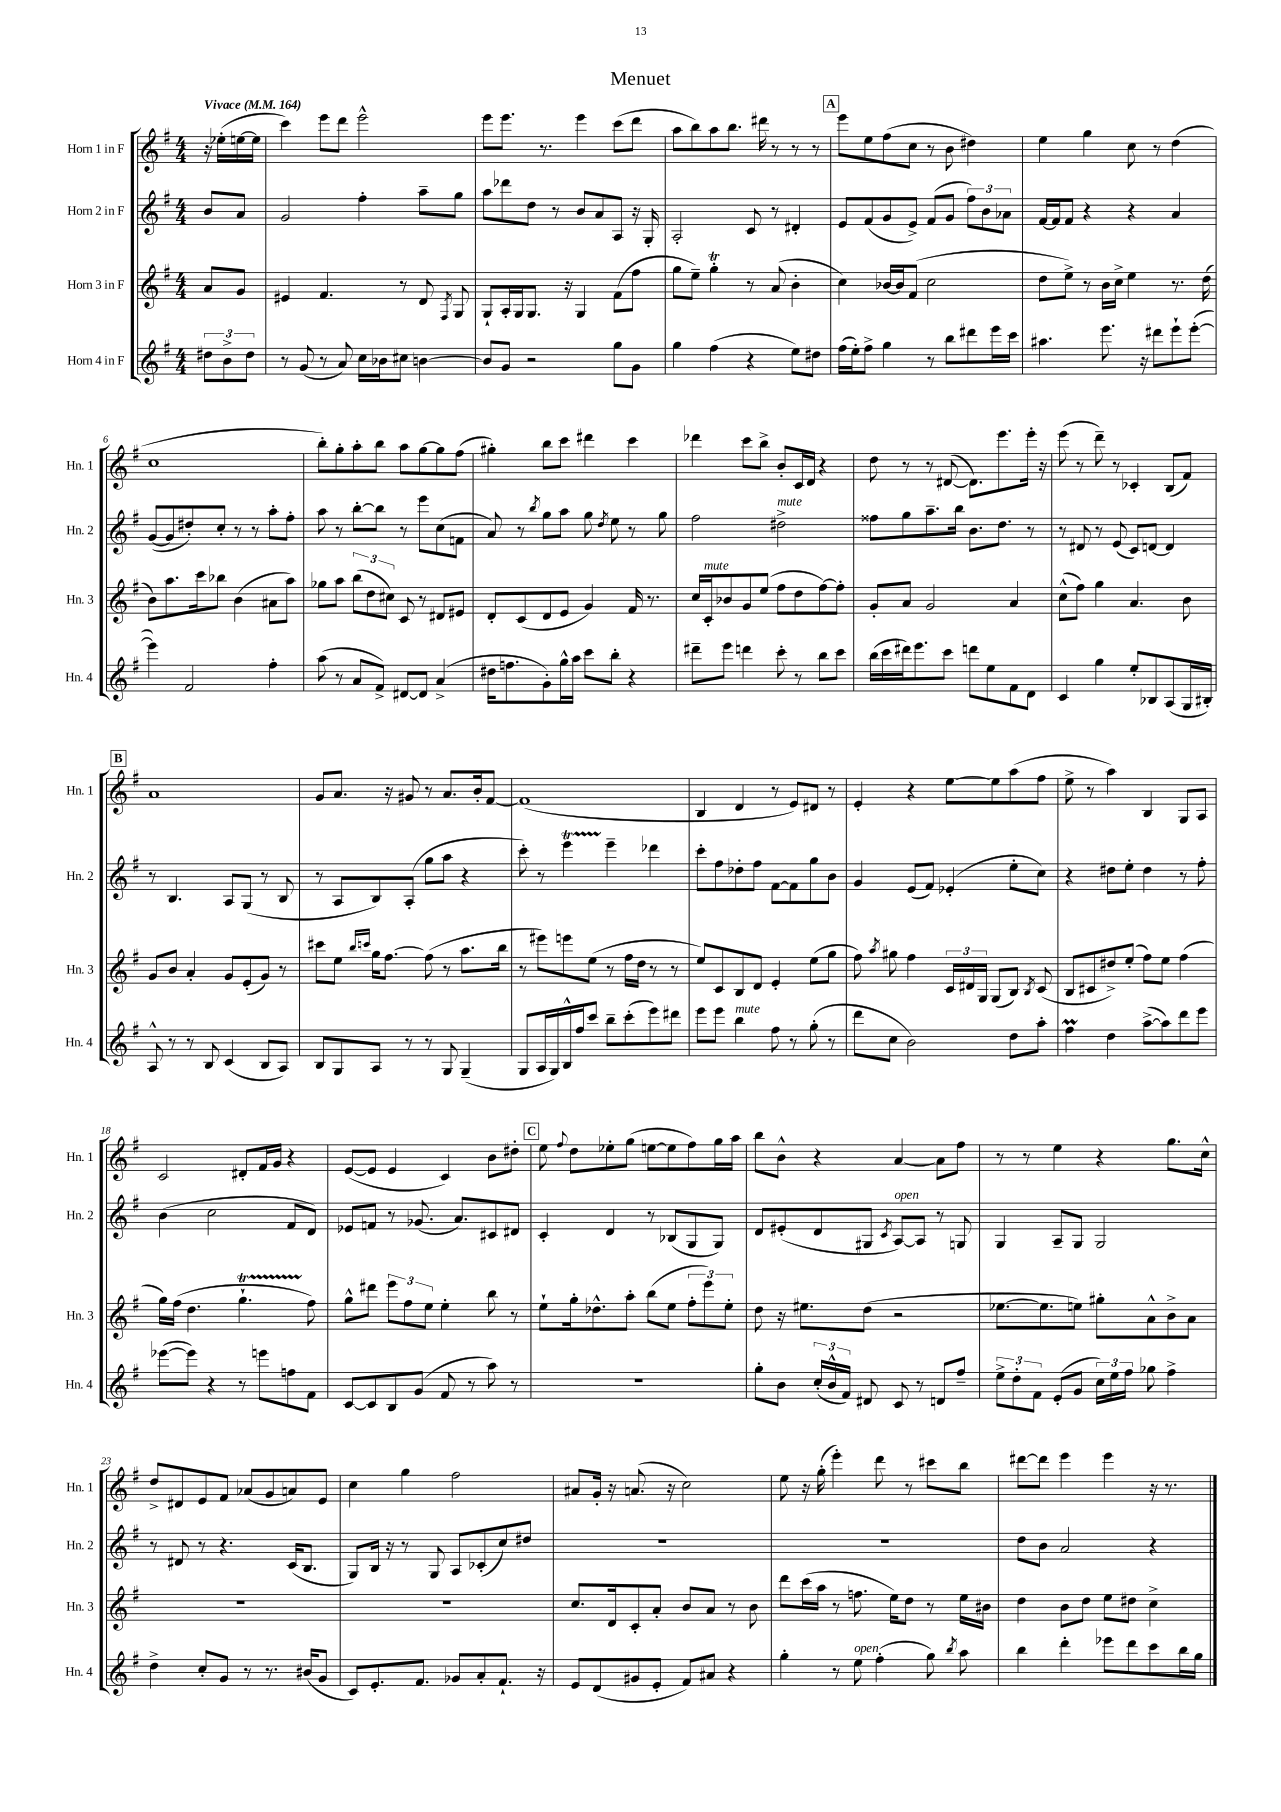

**kern	**kern	**kern	**kern
*part4	*part3	*part2	*part1
*staff4	*staff3	*staff2	*staff1
*I"Horn 4 in F	*I"Horn 3 in F	*I"Horn 2 in F	*I"Horn 1 in F
*I'Hn. 4	*I'Hn. 3	*I'Hn. 2	*I'Hn. 1
*clefG2	*clefG2	*clefG2	*clefG2
*k[f#]	*k[f#]	*k[f#]	*k[f#]
*M4/4	*M4/4	*M4/4	*M4/4
*MM164	*MM164	*MM164	*MM164
=	=	=	=
!	!	!	!LO:TX:a:B:t=Vivace
12dd#X\L	8a/L	8b/L	16r
.	.	.	(16ee-X'\LL
12b^\	.	.	.
.	8g/J	8a/J	[16een\
12dd#\J	.	.	.
.	.	.	16ee\JJ]
=1	=1	=1	=1
8r	4e#X/	2g/	4ccc\)
(8g/	.	.	.
8r	4.f#/	.	8eee\L
8a/)	.	.	8ddd\J
16cc\LL	.	4ff#'\	2eee^^\
16b-X\J	.	.	.
8cc#X\J	8r	.	.
[4bn\	8d/	8aa~\L	.
.	8qF#/	.	.
.	8G/	8gg\J	.
=2	=2	=2	=2
8b/L]	8G`/L	8aa\L	8eee\L
8g/J	16A'/L	8ddd-X\	8.eee\J
.	16G/J	.	.
2r	8.G/J	8dd\J	.
.	.	.	8.r
.	.	8r	.
.	16r	.	.
.	4G/	8b/L	4eee\
.	.	8a/	.
8gg\L	(8f#\L	8A/J	(8ccc\L
8g\J	8ff#\J	16r	8ddd\J
.	.	16G'/	.
=3	=3	=3	=3
4gg\	8gg\L	2A'/	8aa\L
.	8ee~\J)	.	8bb\)
(4ff#\	4ggT'\	.	8aa\
.	.	.	8.bb\J
4r	8r	8c/	.
.	.	.	16ddd#X\
.	(8a/	8r	8r
8ee\L)	4b'\	4d#X'/	8r
8dd#X\J	.	.	8r
!!LO:REH:place=s1:t=A
=4	=4	=4	=4
(16ff#\LL	4cc\)	8e/L	8eee\L
16ee'\J)	.	.	.
8ff#^\J	.	(8f#/	8ee\
4gg\	[16b-X/LL	8g/	(8ff#\
.	16b-/J]	.	.
.	(8f#/J	8e^/J)	8cc\J
8r	2cc\	(8f#/L	8r
8bb\L	.	8g/J	8b\
8ddd#X\	.	12ff#\L)	4dd#X\)
.	.	12b\	.
16eee\L	.	.	.
.	.	12a-X\J	.
16ccc\JJ	.	.	.
=5	=5	=5	=5
4.aa#X\	8dd\L	[16f#/LL	4ee\
.	.	16f#/J]	.
.	8ee^\J)	8f#/J	.
.	8r	4r	4gg\
8.eee\	16b\LL	.	.
.	16cc^\JJ	.	.
.	4ee\	4r	8cc\
16r	.	.	.
8ddd#X\L	.	.	8r
8eee`\	8.r	4a/	(4dd\
([8eee'\J	.	.	.
.	(16dd\	.	.
!!LO:LB:g=z
=6	=6	=6	=6
4eee\])	8b\L)	([8g/L	1cc
.	8.aa\	8g/]	.
2f#/	.	8dd#X'/)	.
.	16ccc\k	.	.
.	8bb-X\J	8cc'/J	.
.	(4b\	8r	.
.	.	8r	.
4ff#'\	8a#X\L	8aa'\L	.
.	8aa\J)	8ff#'\J	.
=7	=7	=7	=7
(8aa\	8gg-X\L	8aa\	8bb'\L)
8r	8aa\J	8r	8gg'\
8a/L	(12bb\L	[8bb'\L	8aa'\
.	12dd\	.	.
8f#^/J)	.	8bb\J]	8bb\J
.	12cc#X\J)	.	.
[8d#X/L	8c/	8r	8aa\L
8d#/J]	8r	8eee\L	[8gg\
(4a^/	8d#X/L	(8cc\	8gg\]
.	8e#X/J	8fn\J	(8ff#\J
=8	=8	=8	=8
16dd#X\KL	8d'/L	8a/)	4gg#X'\)
8.ffn\	.	.	.
.	(8c/	8r	.
.	.	8qbb/	.
8g'\)	8d/	8gg\L	8bb\L
16gg^^\L	8e/J	8aa\J	8ccc\J
16aa\JJ	.	.	.
8ccc\L	4g/)	8gg\	4ddd#X\
.	.	8qdd/	.
8bb'\J	.	8ee\	.
4r	16f#/	8r	4ccc\
.	8.r	.	.
.	.	8gg\	.
=9	=9	=9	=9
8ddd#X~\L	16cc/LL	2ff#\	4ddd-X\
!	!LO:TX:a:i:t=mute	!	!
.	16c'/J	.	.
8eee\J	8b-X/	.	.
4dddn\	8g/	.	8ccc\L
.	(8ee/J	.	8bb^\J
!	!	!LO:TX:a:i:t=mute	!
8ccc'\	8ff#\L	2dd#X^\	8b'/L
8r	8dd\	.	16c/L
.	.	.	16d/JJ
8bb\L	[8ff#\)	.	4r
8ccc\J	8ff#'\J]	.	.
=10	=10	=10	=10
(16bb\LL	8g'/L	8ff##X\L	8dd\
16ccc\	.	.	.
16ddd#X\J)	8a/J	8gg\	8r
8.eee\	.	.	.
.	2g/	8.aa~\	8r
8ccc\J	.	.	([8d#X/
.	.	16bb\Jk	.
8dddn\L	.	8.b\L	8.d#\L])
8ee\	.	.	.
.	.	8.dd\J	8.eee\
8f#\	4a/	.	.
8d\J	.	8r	16eee'\Jk
.	.	.	16r
=11	=11	=11	=11
4c/	(8cc^^\L	8r	(8eee\
.	8ff#\J)	8d#X/	8r
4gg\	4gg\	8r	8ddd~\)
.	.	(8e/	8r
8ee'/L	4.a/	8c/L)	4c-X'/
8B-X/	.	[8dn/J	.
(8A/	.	4d/]	(8B/L
16G/L	8b\	.	8f#/J)
16B#X'/JJ)	.	.	.
!!LO:LB:g=z
!!LO:REH:place=s1:t=B
=12	=12	=12	=12
8A^^/	8g/L	8r	1a
8r	8b/J	4.B/	.
8r	4a'/	.	.
8B/	.	.	.
(4c/	8g/L	8A/L	.
.	(8e'/	(8G/J	.
8B/L	8g/J)	8r	.
8A/J)	8r	8B/	.
=13	=13	=13	=13
8B/L	8ccc#X\L	8r	8g/L
8G/	8ee\J	8A/L	8.a/J
.	16qqbb/LL	.	.
.	16qqcccn/JJ	.	.
8A/J	16gg\KL	8B/)	.
.	[8.ff#\J	.	16r
8r	.	(8A'/J	8g#X/
8r	(8ff#\]	8gg\L	8r
8G/	8r	8aa\J	8.a/L
(4G~/	8.aa\L	4r	.
.	.	.	16b'/k
.	.	.	[8f#/J
.	16bb\Jk	.	.
=14	=14	=14	=14
8G/L	8r	8ccc'\)	(1f#]
16A/L	8eee#X\L)	8r	.
16G/)	.	.	.
16B^^/	8eeen\	4eeeT\	.
16ff#/J	.	.	.
8ccc/J	(8ee\J	.	.
8bb~\L	8r	4eee~\	.
(8ccc'\	16ff#\LL	.	.
.	16dd\JJ	.	.
8eee\)	8r	4ddd-X\	.
8ddd#X\J	8r	.	.
=15	=15	=15	=15
8eee\L	8ee/L)	8ccc'\L	4B/
8eee\J	8c/	8ff#\	.
!LO:TX:a:i:t=mute	!	!	!
4bb\	8B/	8dd-X'\	4d/
.	8d/J	8ff#\J	.
8ff#\	4e'/	[8f#\L	8r
8r	.	8f#\]	8e/L)
(8gg'\	(8ee\L	8gg\	8d#X/J
8r	8gg\J	8b\J	8r
=16	=16	=16	=16
8ddd\L	8ff#\)	4g/	4e'/
.	8qaa/	.	.
8cc\J	8gg#X\	.	.
2b\)	4ff#\	(8e/L	4r
.	.	8f#/J)	.
.	24c/LL	(4e-X'/	[8ee\L
.	24d#X/	.	.
.	24G/JJ	.	.
.	(8G/L	.	8ee\]
8dd\L	8B/J)	8ee'\L	(8aa\
.	8qB/	.	.
8aa'\J	(8c/	8cc\J)	8ff#\J
=17	=17	=17	=17
4ff#m\	8B/L	4r	8ee^\
.	8c#X/	.	8r
4dd\	8dd#X^/)	8dd#X\L	4aa\)
.	(8ee'/J	8ee'\J	.
([8aa^\L	8ff#\L)	4dd#\	4B/
8aa\])	8ee\J	.	.
8ddd\	(4ff#\	8r	8G/L
8eee\J	.	8ff#'\	8A/J
!!LO:LB:g=z
=18	=18	=18	=18
([8eee-X\L	16gg\LL)	(4b\	2c/
.	(16ff#\JJ	.	.
8eee-\J])	4.dd\	.	.
4r	.	2cc\	.
8r	4.ggT`\	.	8d#X'/L
8eeen\L	.	.	16f#/L
.	.	.	16g/JJ
8ffn\	.	8f#/L	4r
8f#\J	8ff#\)	8d/J)	.
=19	=19	=19	=19
[8c/L	8gg^^\L	8e-X/L	([8e/L
8c/]	8ddd#X\J	8fn/J	8e/J]
8B/	12eee\L	8r	4e/
.	12ff#\	.	.
(8g/J	.	(8.g-X/	.
.	12ee\J	.	.
8f#/	4ee'\	.	4c/)
.	.	8.a/L)	.
8r	.	.	.
8aa\)	8bb\	8c#X/	8b\L
8r	8r	8d#X/J	8dd#X'\J
!!LO:REH:place=s1:t=C
=20	=20	=20	=20
1r	8ee`\L	4c'/	8ee\
.	.	.	8qqff#/
.	16gg'\k	.	8dd\L
.	8.dd-X^^\	.	.
.	.	4d/	8ee-X'\
.	8aa'\J	.	(8gg\J
.	(8bb\L	8r	[8een\L
.	8ee\J	(8B-X/L	8ee\]
.	12ff#'\L	8G/	8ff#\)
.	12eee\)	.	.
.	.	8G/J)	16gg\L
.	12ee'\J	.	.
.	.	.	16aa\JJ
=21	=21	=21	=21
8gg'\L	8dd\	8d/L	8bb\L
8b\J	16r	(8e#X'/	8b^^\J
.	8.ee#X\L	.	.
(24cc'/LL	.	8d/	4r
24b^^/	.	.	.
24f#/JJ)	.	.	.
8d#X/	(8dd\J	8G#X/J	.
.	.	8qc/	.
!	!	!LO:TX:a:i:t=open	!
8c/	2r	[8A/L)	[4a/
8r	.	8A/J]	.
8dn/L	.	8r	8a\L]
8ff#~/J	.	8Gn/	8ff#\J
=22	=22	=22	=22
12ee^\L	[8.ee-X\L	4G/	8r
12dd'\	.	.	.
.	.	.	8r
12f#\J	.	.	.
.	8.ee-\]	.	.
(8e'/L	.	8A~/L	4ee\
8g/J	8een\J)	8G/J	.
24cc\LL)	8gg#X'\L	2G/	4r
24ee\	.	.	.
24ff#\JJ	.	.	.
8gg-X\	8a^^\	.	.
4ff#^\	8b^\	.	8.gg\L
.	8a\J	.	.
.	.	.	16cc^^\Jk
!!LO:LB:g=z
=23	=23	=23	=23
4dd^\	1r	8r	8dd^/L
.	.	8d#X/	8d#X/
8cc'/L	.	8r	8e/
8g/J	.	4.r	8f#/J
8r	.	.	(8a-X/L
8.r	.	.	8g/
.	.	(16c/KL	8an/)
(16b#X/KL	.	8.B/J	.
8g/J	.	.	8e/J
=24	=24	=24	=24
8c/L)	1r	8G/L)	4cc\
8.e'/	.	16B/Jk	.
.	.	16r	.
.	.	8r	4gg\
8.f#/J	.	.	.
.	.	8G/	.
8g-X/L	.	8A/L	2ff#\
8a'/	.	(8c-X'/	.
8.f#`/J	.	8cc/)	.
.	.	8dd#X/J	.
16r	.	.	.
=25	=25	=25	=25
8e/L	8.cc/L	1r	8a#X/L
(8d/	.	.	16g'/Jk
.	16d/k	.	16r
8g#X/	8c'/	.	(8.an/
8e'/J	8a'/J	.	.
.	.	.	16r
8f#/L)	8b/L	.	2cc\)
8a#X/J	8a/J	.	.
4r	8r	.	.
.	8b\	.	.
=26	=26	=26	=26
4gg'\	8ddd\L	1r	8ee\
.	(16ccc\L	.	16r
.	16aa\JJ	.	(16gg'\
8r	8r	.	4eee'\)
!LO:TX:a:i:t=open	!	!	!
8ee\	8.ffn\	.	.
(4ff#'\	.	.	8ddd\
.	16ee\KL)	.	.
.	8dd\J	.	8r
8gg\)	8r	.	8ccc#X\L
8qbb/	.	.	.
8aa\	16ee\LL	.	8bb\J
.	16b#X\JJ	.	.
=27	=27	=27	=27
4bb\	4dd\	8dd\L	[8ddd#X\L
.	.	8b\J	8ddd#\J]
4ddd'\	8b\L	2a/	4eee\
.	8dd\J	.	.
8eee-X\L	8ee\L	.	4eee\
8ddd\	8dd#X\J	.	.
8ccc\	4cc^\	4r	16r
.	.	.	8.r
16bb\L	.	.	.
16gg\JJ	.	.	.
==	==	==	==
*-	*-	*-	*-
